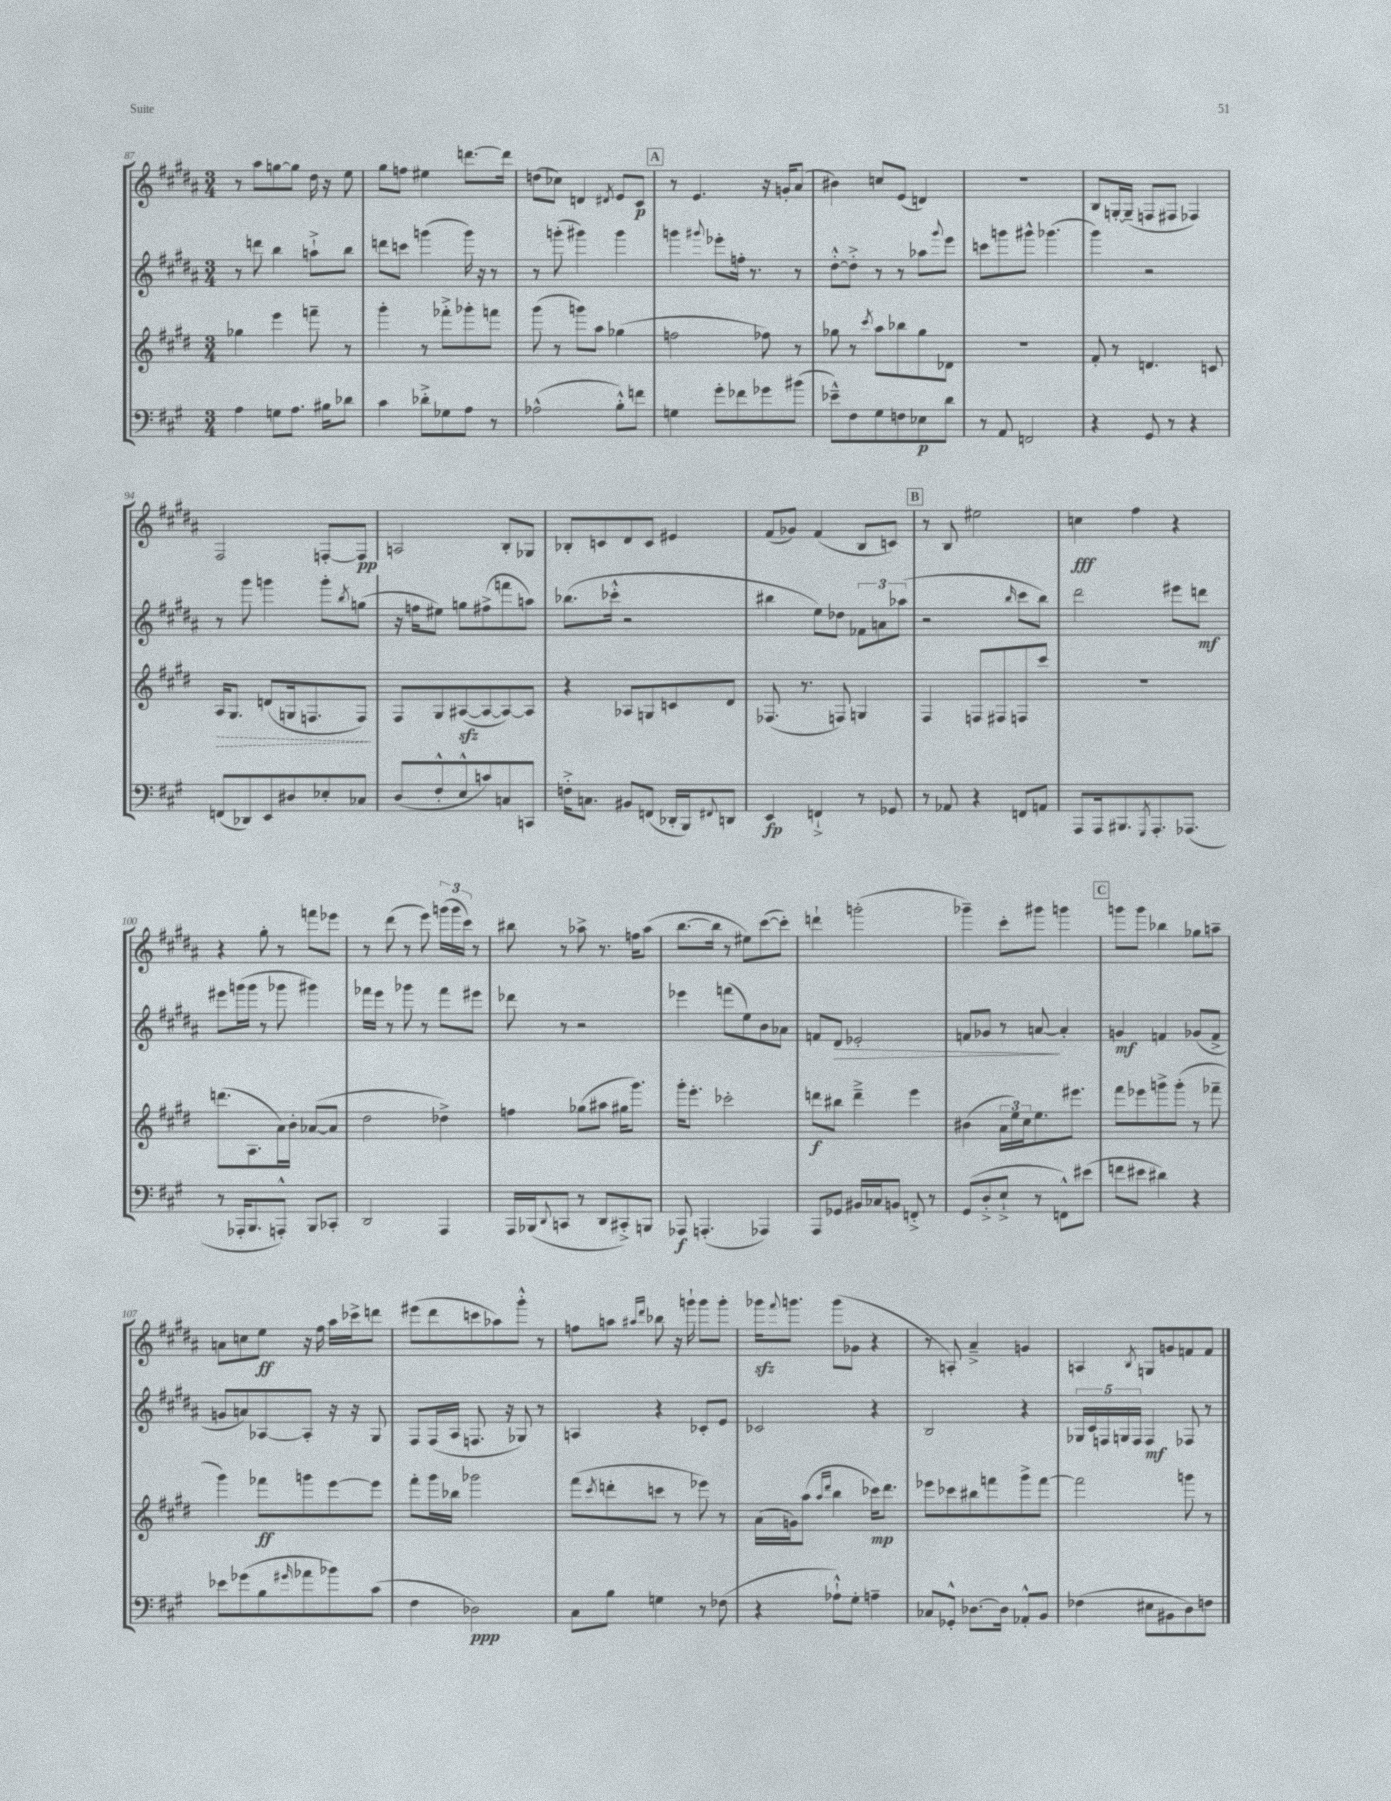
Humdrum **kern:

**kern	**kern	**kern	**kern
*staff4	*staff3	*staff2	*staff1
*clefF4	*clefG2	*clefG2	*clefG2
*k[f#c#g#]	*k[f#c#g#d#]	*k[f#c#g#d#a#]	*k[f#c#g#d#a#]
*M3/4	*M3/4	*M3/4	*M3/4
4A	4gg-	8r	8r
.	.	8ddd	8aa#
8G	4eee	4bb	[8gg
8.A	.	.	8gg]
.	8fff~	8aa`^	16dd#
16B#	.	.	16r
8d-	8r	8bb	8ee
=	=	=	=
4c#	4ggg#'	8ddd	8gg#
.	.	8ccc	8ff
8d-'^	8r	(4ggg	4ee#
8G-	8fff-'^	.	.
8A	8ggg-'	16ggg)	[8.ddd
.	.	16r	.
8r	8fff	8r	.
.	.	.	16ddd]
=	=	=	=
(2A-^^	(8ggg#	8r	(8dd
.	8r	(8ggg'	8cc-)
.	8ggg)	4ggg#)	4d
.	8aa	.	.
.	.	.	8qd#
8B'^^)	(4gg-	4ggg#	8e
8f	.	.	8c#
=	=	=	=
4G	2ff	4ggg	8r
.	.	.	4.e
.	.	8qqggg#	.
8g#'	.	8eee-'	.
8f-	.	16ff'	.
.	.	8.r	.
8g-	8ff-)	.	16r
.	.	.	16g'
(8b#	8r	8r	(8a#
=	=	=	=
8e-~^^)	8gg-	[8dd#'^^	4b#)
8F#	8r	8dd#'^]	.
.	8qccc#	.	.
8G#	8aa	8r	8cc
8F	8bb-	8r	(8e
8E-	8gg-	8aa-	4d)
.	.	8qqggg#	.
8d	8d-	8eee	.
=	=	=	=
8r	2.r	8ccc	2.r
8AA	.	8ggg	.
2FF	.	8ggg#^^	.
.	.	(4.ggg-	.
=	=	=	=
4r	8f#'	4ggg#)	8B
.	8r	.	[16G'
.	.	.	(16G~]
8GG#	4.d	2r	8F
8r	.	.	8F#
4r	.	.	4F-)
.	8c	.	.
=	=	=	=
(8FF	16A	8r	2F#
.	8.G#	.	.
8DD-)	.	8ggg#	.
8EE	(8d	4ggg	.
8D#	16G	.	.
.	8.F	.	.
8E-'	.	8ggg'	[8F'
.	.	8qbb	.
8C-	8F)	(8gg	8F]
=	=	=	=
(8D	8F#	16r	2A
.	.	16ff	.
8F#'^^	8G#	8ee#)	.
8E^^	([8A#	8gg	.
8c)	8A#_	(8ff#^	.
8C	8A#_)	8fff	8B'
8CC	8A#]	8aa)	8G-
=	=	=	=
16F'^	4r	(8.bb-	8B-'
8.C	.	.	.
.	.	.	8c
.	.	16ccc-'^^	.
8BB#	8A-	2r	8d#
(8FF	8G	.	8c
16DD-'	8c	.	4e#
16BBB)	.	.	.
8qqFF#	.	.	.
8DD	8d#	.	.
=	=	=	=
4EE	(8.F-	4bb#	(8f#
.	.	.	8g-)
.	8.r	.	.
4FF`^	.	8ee)	(4f#
.	8F)	8dd-	.
8r	4G	12f-	8B
.	.	12a	.
8GG-	.	.	8c)
.	.	(12aa-	.
=	=	=	=
8r	4F#	2r	8r
8AA-	.	.	8B
4r	8F	.	2ee#
.	8F#	.	.
.	.	16qqbb	.
8FF	8F	8ccc#	.
8AA	8ccc#	8bb)	.
=	=	=	=
8AAA	2.r	2ddd#	4cc
16AAA	.	.	.
8.BBB#	.	.	.
.	.	.	4ff#
8qGGG#	.	.	.
8.AAA'	.	.	.
.	.	8eee#	4r
(8.AAA-	.	.	.
.	.	8ddd	.
=	=	=	=
8r	(8.ddd	8eee#	4r
16AAA-'	.	(16ggg	.
8.BBB	8.A	16ggg	.
.	.	8r	8gg#'
8AAA'^^)	16a)	8ggg-	8r
.	16b'	.	.
8BBB	([8a-	4ggg#)	8fff
8CC-'	8a-]	.	8eee-
=	=	=	=
2DD	2dd#	16fff-	8r
.	.	16eee	.
.	.	8r	(8ddd#
.	.	8ggg-	8r
.	.	8r	8eee)
4AAA	4dd-^)	8fff-	(24ggg
.	.	.	24ggg
.	.	.	24ccc#)
.	.	8eee#	8r
=	=	=	=
16AAA	4ff	8ddd-	8bb#
(16BBB-	.	.	.
8qqDD	.	.	.
8CC	.	8r	8r
8r	(8gg-	2r	8aa-^
8DD	8aa#	.	8.r
8CC#'^)	16gg#	.	.
.	8.ggg#)	.	16ff
8BBB	.	.	(8aa-
=	=	=	=
8AAA-	16ggg#'	4eee-	[8.bb
.	8.eee'	.	.
(4.AAA'	.	.	.
.	.	.	16bb]
.	2ccc-'	(8fff	8r
.	.	8ee)	8ee#)
4AAA-)	.	8b	([8ccc#
.	.	8a-	8ccc#'])
=	=	=	=
8AAA	8ddd	8f	4ddd`
8GG-	8bb#	8d#	.
16BB#	4ddd~^	2e-'	(2ggg'
16C-	.	.	.
8BB	.	.	.
8FF'^	4eee	.	.
8r	.	.	.
=	=	=	=
(8GG#	(4b#	8f	4ggg-~)
8D'^	.	8g-	.
8E`^	24a	8r	8ccc#'
.	24ee)	.	.
.	24cc#	.	.
8r	8.ee	[8a	8ggg#
8FF^^)	.	4a']	4ggg
.	8.eee#	.	.
(8e#	.	.	.
=	=	=	=
8f	8fff#	4g	8ggg
8e#	8eee-	.	8ggg
4d#)	8ggg^	4f	4bb-
.	(8ggg'	.	.
4r	8r	(8g-	8gg-
.	8fff-~	8f^	8aa~
=	=	=	=
8e-	4ggg#)	8g	8a
(8g-	.	8a)	8cc
8B	8fff-	[8A-	8ee
16qqg#	.	.	.
8a-	8ggg	8A-']	16r
.	.	.	16ff#
8b-)	[8eee	16r	16aa#
.	.	16r	16ccc-^
(8c#	8eee]	8G#	8ddd
=	=	=	=
4F#	8fff#'	8F#	(8eee#
.	16ggg#	(16F#	8ddd#
.	16bb-	16A#	.
2D-)	2ggg-	8.F	8ccc
.	.	.	8aa-)
.	.	16r	.
.	.	8G-)	8ggg#'^^
.	.	8r	8r
=	=	=	=
8C#	(8fff#	4A	8ff
.	8qccc#	.	.
8B	8ddd'	.	8aa
.	.	.	16qqaa#
.	.	.	16qqddd#
4G	8ccc	4r	8bb-
.	8r	.	16r
.	.	.	16ggg`
8r	8eee-)	8c-'	8ggg
(8F-	8r	8e	8ggg'
=	=	=	=
4r	(16a	2c-	16ggg-
.	.	.	8qqfff#
.	16g)	.	8.ggg
.	(8aa	.	.
.	16qqaa	.	.
.	16qqddd#	.	.
8A-`^^)	4bb	.	(8ggg
8G#'	.	.	8g-
4A~	16ccc-)	4r	4r
.	8.ddd#	.	.
=	=	=	=
8C-	8eee-	2B	8r
8GG-'^^	8ccc-	.	8A')
[8.D-	8bb#	.	4a#~^
.	8fff	.	.
16D-]	.	.	.
8AA-'^^	8ggg#^	4r	4g
8BB	[8fff	.	.
=	=	=	=
(4F-	2fff]	20G-	4A
.	.	20c#	.
.	.	20F	.
.	.	20G	.
.	.	20F	.
.	.	.	8qB
8E#	.	4F	8G
8BB#	.	.	8g
8D)	8ggg	8F-	8f
8F	8r	8r	8f
==	==	==	==
*-	*-	*-	*-
